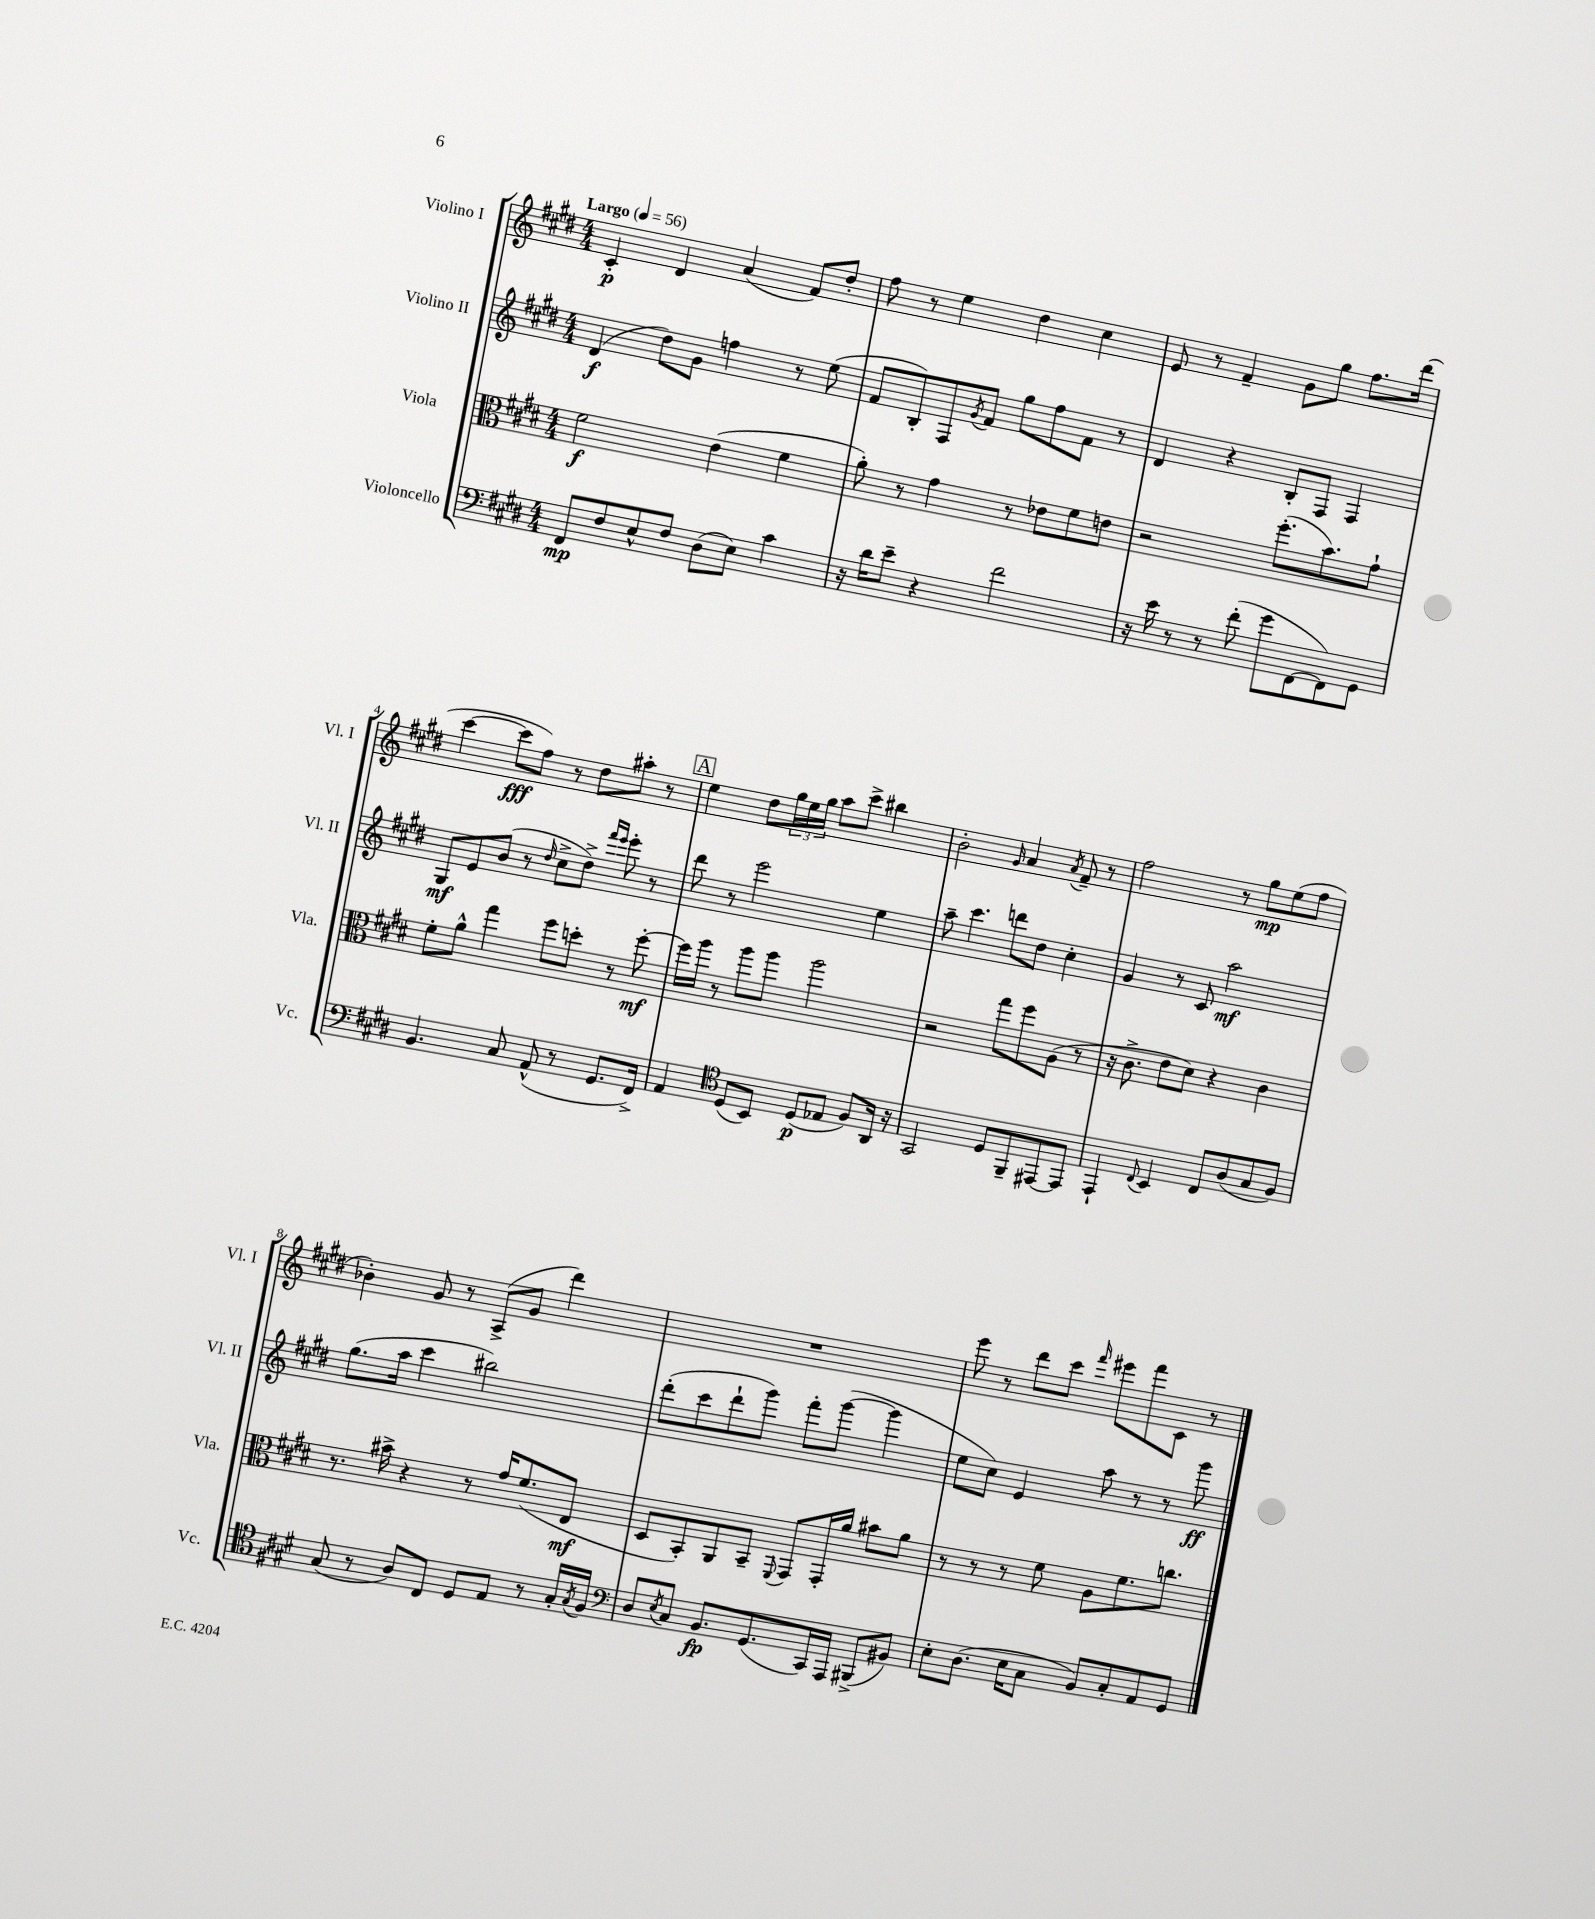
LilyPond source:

<<
\new StaffGroup <<
\new Staff = "s0" \with { instrumentName = "Violino I" shortInstrumentName = "Vl. I" } {
    \clef treble \key e \major \numericTimeSignature \time 4/4 \tempo "Largo" 4 = 56
    cis'4-.\p dis'4 a'4( fis'8) dis''8-. |
    fis''8 r8 e''4 dis''4 cis''4 |
    e'8 r8 fis'4-- gis'8 gis''8 fis''8. dis'''16( |
    cis'''4~ cis'''8\fff fis''8) r8 dis''8 ais''8-. r8 |
    \mark \markup { \box "A" } e''4 dis''8 \tuplet 3/2 { gis''16 e''16 gis''16 } a''8 cis'''8-> bis''4 |
    b'2-. \grace { gis'16 } a'4 \acciaccatura { a'8 } fis'8-- r8 |
    fis''2 r8 gis''8\mp e''8( fis''8 |
    bes'4-.) gis'8 r8 a8->( gis'8 dis'''4) |
    R1 |
    e'''8 r8 dis'''8 cis'''8 \grace { fis'''16 } eis'''8 fis'''8 cis'8 r8 \bar "|." |
}
\new Staff = "s1" \with { instrumentName = "Violino II" shortInstrumentName = "Vl. II" } {
    \clef treble \key e \major \numericTimeSignature \time 4/4
    dis'4\f( dis''8) gis'8 f''4 r8 e''8( |
    fis'8 b8-.) fis8 \acciaccatura { gis'8 } fis'8 gis''8 fis''8 fis'8 r8 |
    dis'4 r4 b8-. fis8 fis4 |
    gis8\mf e'8 b'8( r8 \grace { dis''16 } cis''8-> dis''8->) \grace { fis'''16 e'''16 } e'''8-. r8 |
    \mark \markup { \box "A" } dis'''8 r8 e'''2 e''4 |
    a''8-- cis'''4. d'''8 dis''8 cis''4-. |
    gis'4 r8 cis'8 a''2\mf |
    gis''8.( a''16 cis'''4 bis''2) |
    dis'''8-.( cis'''8 dis'''8-! gis'''8) fis'''8-. gis'''8~( gis'''4 |
    e''8 cis''8) e'4 a''8 r8 r8 gis'''8\ff \bar "|." |
}
\new Staff = "s2" \with { instrumentName = "Viola" shortInstrumentName = "Vla." } {
    \clef alto \key e \major \numericTimeSignature \time 4/4
    fis'2\f e'4( fis'4 |
    a'8-.) r8 gis'4 r8 ees'8 fis'8 e'8 |
    r2 fis''8.-.( b'8.) gis'8-! |
    fis'8-. a'8-^ gis''4 fis''8 d''8-. r8 fis''8~-.\mf |
    \mark \markup { \box "A" } fis''16 a''16 r8 a''8 a''8 a''2 |
    r2 gis''8 fis''8 a8( r8 |
    r16 cis'8.-> e'8 dis'8) r4 cis'4 |
    r8. bis'16-> r4 r8 gis'16 fis'8.( e8\mf |
    dis8 b,8-.) a,8 b,8-- \appoggiatura { fis,8 } gis,8 gis,16-. a'16 bis'8 a'8 |
    r8 r8 r8 fis'8 a8 fis'8. c''8. \bar "|." |
}
\new Staff = "s3" \with { instrumentName = "Violoncello" shortInstrumentName = "Vc." } {
    \clef bass \key e \major \numericTimeSignature \time 4/4
    fis,8\mp fis8 e8-^ fis8 dis8( e8) cis'4 |
    r16 dis'16 e'8-- r4 fis'2 |
    r16 e'16 r8 r8 fis'8-.( gis'8 fis,8~ fis,8) gis,8 |
    b,4. cis8 a,8-^( r8 gis,8. fis,16->) |
    \mark \markup { \box "A" } a,4 \clef tenor dis8( b,8) dis8\p( ees8 fis8) a,16 r16 |
    gis,2 dis8 fis,8-- eis,8~ eis,8 |
    e,4-! \appoggiatura { cis8 } b,4 cis8 a8( gis8 fis8) |
    gis8( r8 a8) cis8 dis8 e8 r8 gis16-. \acciaccatura { gis8 } fis16 |
    \clef bass dis8 \acciaccatura { e8 } cis8 b,8.\fp gis,8.( cis,16) a,,16 bis,,8->( bis,8) |
    e8-. dis8.( e16 cis8 b,8) cis8-. a,8 gis,8 \bar "|." |
}
>>
>>
